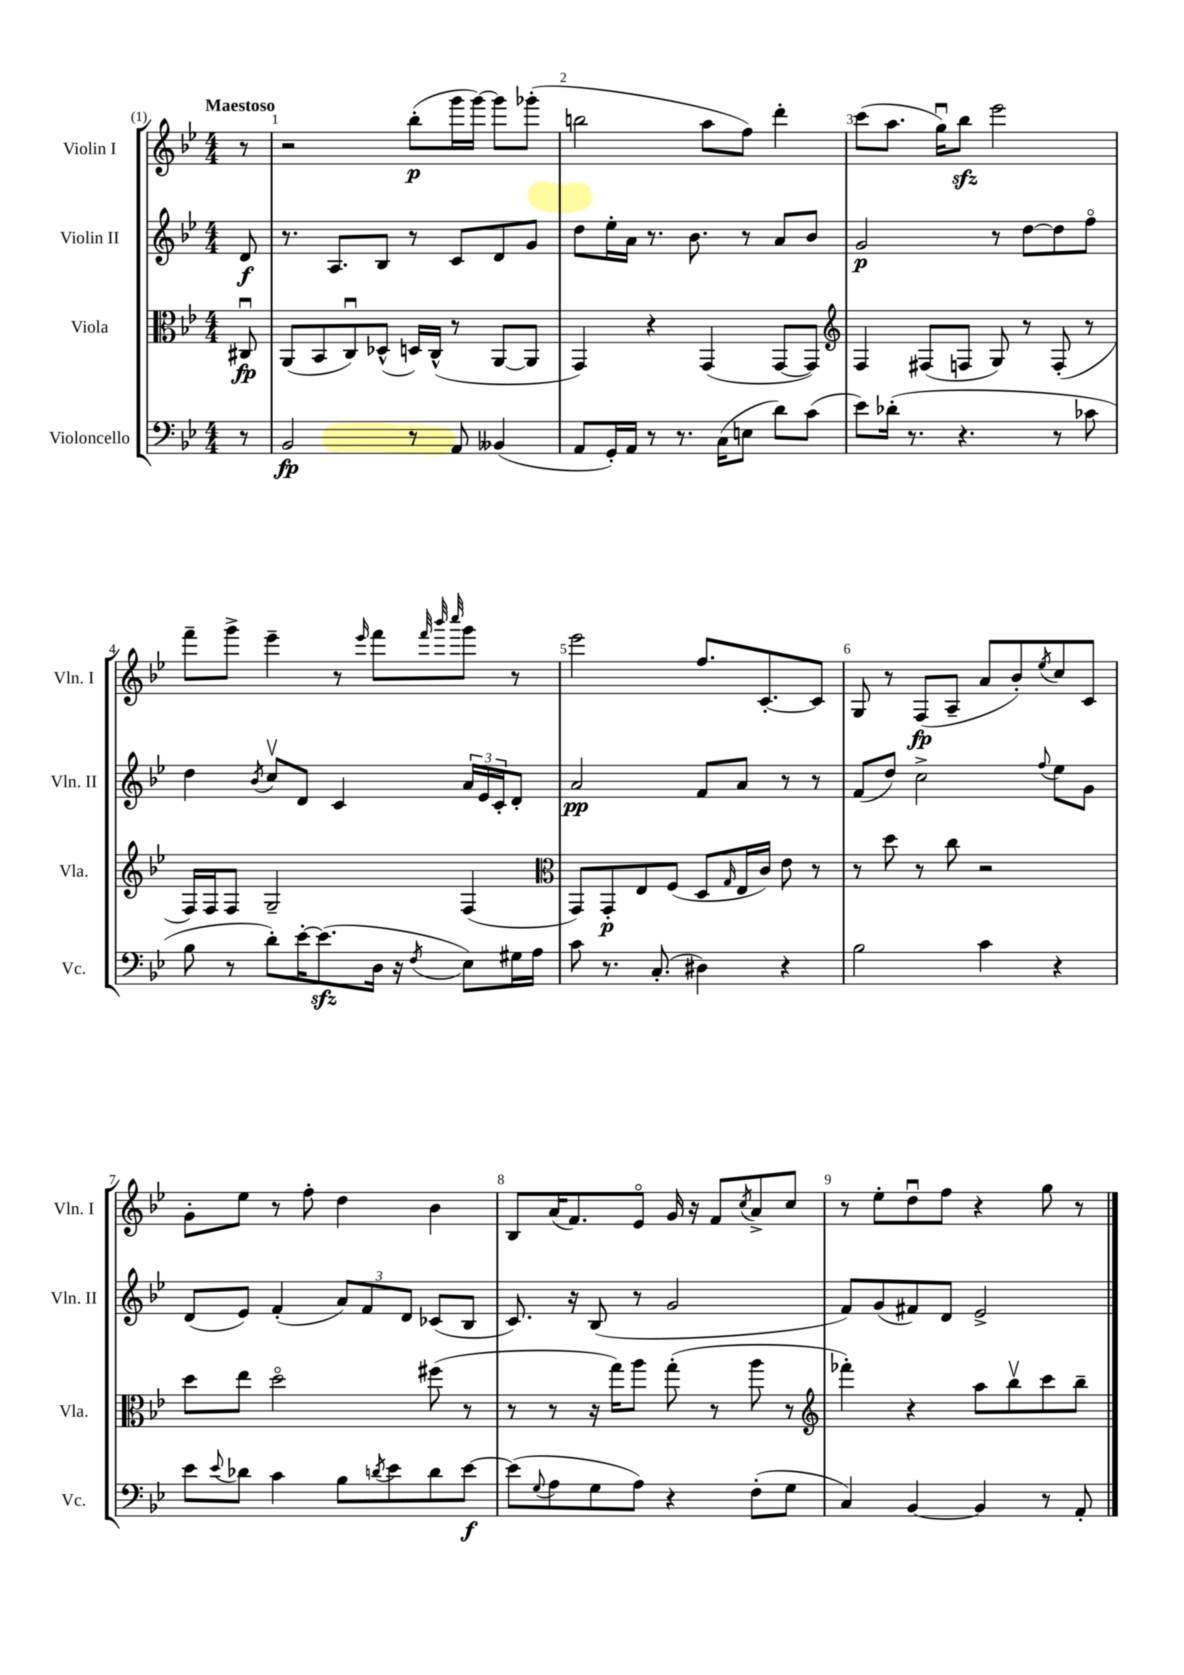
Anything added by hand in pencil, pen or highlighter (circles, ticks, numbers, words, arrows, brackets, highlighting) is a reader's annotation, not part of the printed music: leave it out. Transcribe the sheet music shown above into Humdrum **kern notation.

**kern	**dynam	**kern	**dynam	**kern	**dynam	**kern	**dynam
*part4	*part4	*part3	*part3	*part2	*part2	*part1	*part1
*staff4	*staff4	*staff3	*staff3	*staff2	*staff2	*staff1	*staff1
*I"Violoncello	*	*I"Viola	*	*I"Violin II	*	*I"Violin I	*
*I'Vc.	*	*I'Vla.	*	*I'Vln. II	*	*I'Vln. I	*
*clefF4	*	*clefC3	*	*clefG2	*	*clefG2	*
*k[b-e-]	*	*k[b-e-]	*	*k[b-e-]	*	*k[b-e-]	*
*M4/4	*	*M4/4	*	*M4/4	*	*M4/4	*
=	=	=	=	=	=	=	=
!	!	!	!	!	!	!LO:TX:a:B:t=Maestoso	!
8r	.	8C#Xu/	fp	8d/	f	8r	.
=1	=1	=1	=1	=1	=1	=1	=1
2BB-/	fp	(8AA/L	.	8.r	.	2r	.
.	.	8BB-/	.	.	.	.	.
.	.	.	.	8.A/L	.	.	.
.	.	8Cu/)	.	.	.	.	.
.	.	(8D-X^^/J	.	8B-/J	.	.	.
8r	.	16Dn/LL)	.	8r	.	(8bb-'\L	p
.	.	(16C^^/JJ	.	.	.	.	.
8AA/	.	8r	.	8c/L	.	16ggg\L	.
.	.	.	.	.	.	[16ggg\JJ)	.
(4BB--X/	.	[8AA/L	.	8d/	.	8ggg\L]	.
.	.	8AA/J]	.	8g/J	.	(8ggg-X'\J	.
=2	=2	=2	=2	=2	=2	=2	=2
8AA/L	.	4GG/)	.	8dd\L	.	2bbn\	.
16GG'/L)	.	.	.	16ee-'\L	.	.	.
16AA/JJ	.	.	.	16a\JJ	.	.	.
8r	.	4r	.	8.r	.	.	.
8.r	.	.	.	.	.	.	.
.	.	.	.	8.b-\	.	.	.
.	.	(4GG/	.	.	.	8aa\L	.
(16C\KL	.	.	.	.	.	.	.
8En\J	.	.	.	8r	.	8ff\J)	.
8d\L)	.	[8GG/L	.	8a/L	.	4ddd'\	.
(8c\J	.	8GG/J])	.	8b-/J	.	.	.
=3	=3	=3	=3	=3	=3	=3	=3
*	*	*clefG2	*	*	*	*	*
8e-\L)	.	4F/	.	2g/	p	(8ccc\L	.
(16d-X'\Jk	.	.	.	.	.	8.aa\J	.
8.r	.	.	.	.	.	.	.
.	.	(8F#X/L	.	.	.	.	.
.	.	.	.	.	.	16ggu\KL)	.
4.r	.	8Fn/J	.	.	.	8bb-zz\J	.
.	.	8G/)	.	8r	.	2eee-\	.
.	.	8r	.	[8dd\L	.	.	.
8r	.	(8F'/	.	8dd\]	.	.	.
8c-X\	.	8r	.	8ff\J	.	.	.
!!LO:LB:g=z
=4	=4	=4	=4	=4	=4	=4	=4
8B-\	.	16F/LL)	.	4dd\	.	8fff~\L	.
.	.	16F/J	.	.	.	.	.
8r	.	8F/J	.	.	.	8ggg^\J	.
.	.	.	.	8qb-/	.	.	.
8d'\L)	.	2G~/	.	8ccv/L	.	4eee-~\	.
[16e-'\K	.	.	.	8d/J	.	.	.
(8.e-zz\]	.	.	.	.	.	.	.
.	.	.	.	4c/	.	8r	.
.	.	.	.	.	.	16qqeee-/	.
16D\Jk	.	.	.	.	.	8fff\L	.
16r	.	.	.	.	.	.	.
.	.	.	.	.	.	32qqfff/	.
.	.	.	.	.	.	32qqbbb-/	.
8qF/	.	.	.	.	.	32qqcccc/	.
8E-\L)	.	(4F/	.	24a/LL	.	8ggg\J	.
.	.	.	.	24e-/	.	.	.
.	.	.	.	24c'/J	.	.	.
16G#X\L	.	.	.	8d'/J	.	8r	.
16A\JJ	.	.	.	.	.	.	.
=5	=5	=5	=5	=5	=5	=5	=5
*	*	*clefC3	*	*	*	*	*
8c\	.	8GG/L)	.	2a/	pp	2eee-\	.
8.r	.	8GG'/	p	.	.	.	.
.	.	8E-/	.	.	.	.	.
(8.C'/	.	.	.	.	.	.	.
.	.	(8F/J	.	.	.	.	.
4D#X\)	.	8D/L	.	8f/L	.	8.ff/L	.
.	.	16qqG/	.	.	.	.	.
.	.	16E-/L	.	8a/J	.	.	.
.	.	16c/JJ)	.	.	.	[8.c'/	.
4r	.	8e-\	.	8r	.	.	.
.	.	8r	.	8r	.	8c/J]	.
=6	=6	=6	=6	=6	=6	=6	=6
2B-\	.	8r	.	(8f/L	.	8G/	.
.	.	8dd\	.	8dd/J)	.	8r	.
.	.	8r	.	2cc^\	.	(8F/L	fp
.	.	8cc\	.	.	.	8A~/J	.
4c\	.	2r	.	.	.	8a/L	.
.	.	.	.	.	.	8b-'/)	.
.	.	.	.	8qqff/	.	8qee-/	.
4r	.	.	.	8ee-\L	.	8cc/	.
.	.	.	.	8g\J	.	8c/J	.
!!LO:LB:g=z
=7	=7	=7	=7	=7	=7	=7	=7
8e-\L	.	8dd\L	.	(8d/L	.	8g'\L	.
8qqe-/	.	.	.	.	.	.	.
8d-X\J	.	8ee-\J	.	8e-/J)	.	8ee-\J	.
4c\	.	2dd\	.	(4f'/	.	8r	.
.	.	.	.	.	.	8ff'\	.
8B-\L	.	.	.	12a/L)	.	4dd\	.
.	.	.	.	12f/	.	.	.
8qdn/	.	.	.	.	.	.	.
8e-\	.	.	.	.	.	.	.
.	.	.	.	12d/J	.	.	.
8d\	.	(8ff#X\	.	(8c-X/L	.	4b-\	.
[8e-\J	f	8r	.	8B-/J	.	.	.
=8	=8	=8	=8	=8	=8	=8	=8
(8e-\L]	.	8r	.	8.c/)	.	8B-/L	.
8qqG/	.	.	.	.	.	.	.
8A\	.	8r	.	.	.	(16a/K	.
.	.	.	.	16r	.	8.f/)	.
8G\	.	16r	.	(8B-/	.	.	.
.	.	16gg\KL)	.	.	.	.	.
8A\J)	.	8aa\J	.	8r	.	8e-/J	.
4r	.	(8gg'\	.	2g/	.	16g/	.
.	.	.	.	.	.	16r	.
.	.	8r	.	.	.	8f/L	.
.	.	.	.	.	.	8qcc/	.
(8F'\L	.	8aa\	.	.	.	8a^/	.
8G\J	.	8r	.	.	.	8cc/J	.
=9	=9	=9	=9	=9	=9	=9	=9
*	*	*clefG2	*	*	*	*	*
4C/)	.	4fff-X'\)	.	8f/L)	.	8r	.
.	.	.	.	(8g/	.	8ee-'\L	.
[4BB-/	.	4r	.	8f#X/)	.	8ddu\	.
.	.	.	.	8d/J	.	8ff\J	.
4BB-/]	.	8aa\L	.	2e-^/	.	4r	.
.	.	8bb-v\	.	.	.	.	.
8r	.	8ccc\	.	.	.	8gg\	.
8AA'/	.	8bb-~\J	.	.	.	8r	.
==	==	==	==	==	==	==	==
*-	*-	*-	*-	*-	*-	*-	*-
